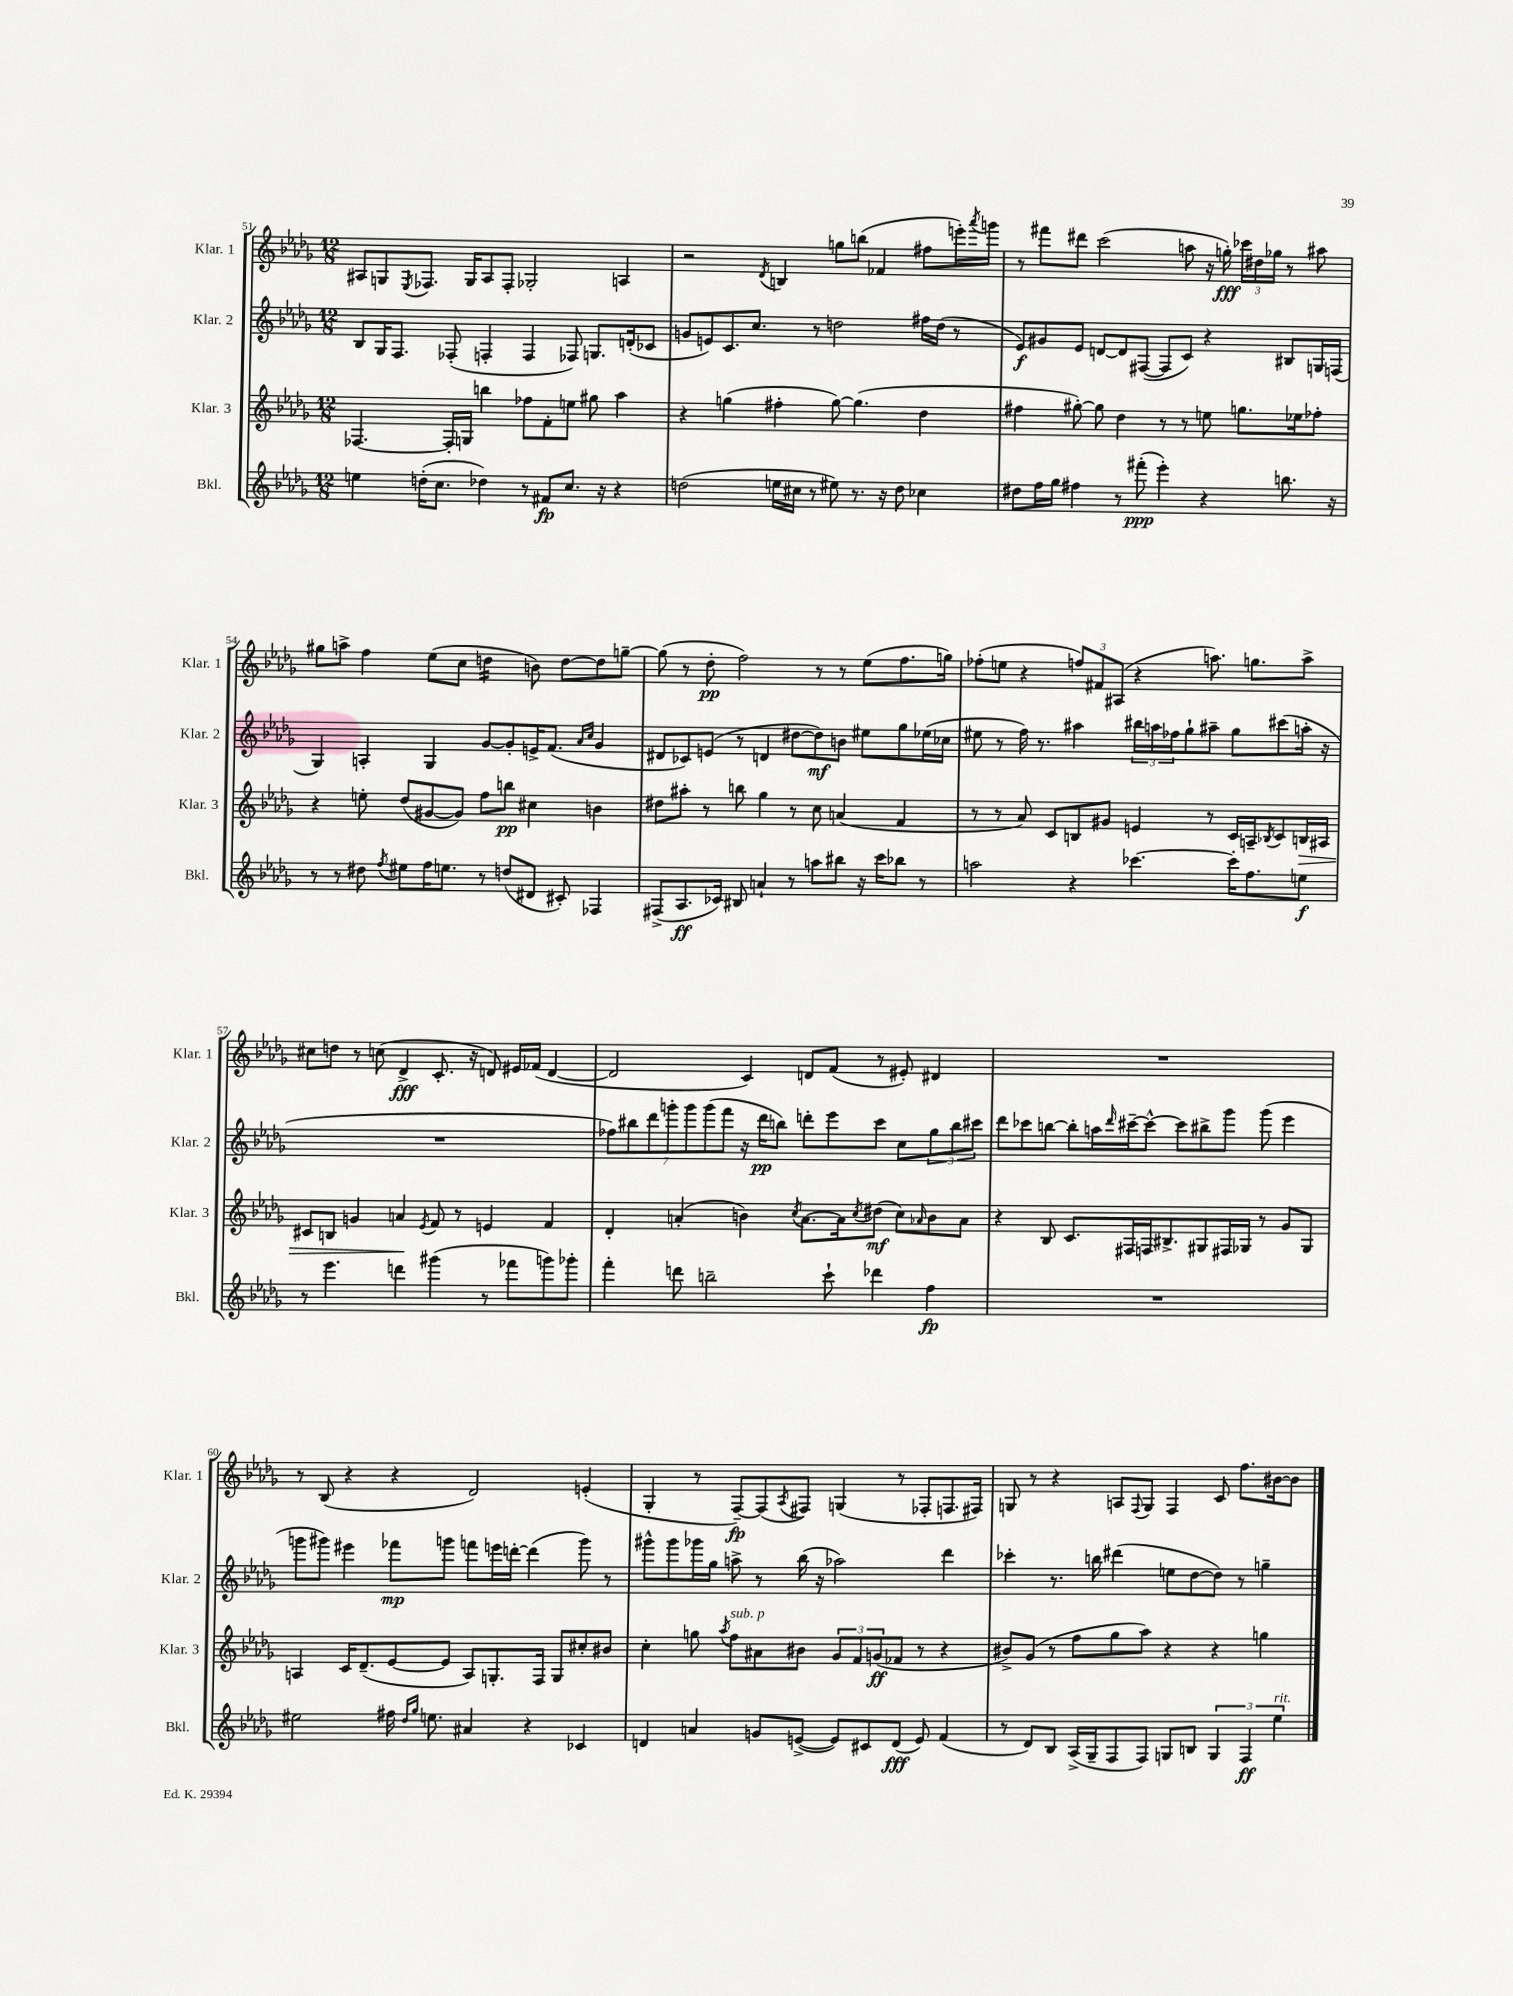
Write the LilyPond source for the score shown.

<<
\new StaffGroup <<
\new Staff = "s0" \with { instrumentName = "Klar. 1" shortInstrumentName = "Klar. 1" } {
    \clef treble \key des \major \numericTimeSignature \time 12/8
    ais8 g8 \acciaccatura { ees8 } fes8. g16 ais8 fes8-. ges2-. a4 |
    r2 \acciaccatura { des'8 } b4 g''8 b''8( fes'4 fis''8 e'''16-.) \acciaccatura { aes'''8 } g'''16 |
    r8 fis'''8 dis'''8 c'''2( a''8 r16 g''16-.\fff) \tuplet 3/2 { ces'''16 dis''16 ges''16 } r8 ais''8 |
    gis''8 a''8-> f''4 ees''8( c''8 d''4:16 b'8) d''8~ d''8 g''8~-- |
    g''8( r8 des''8-.\pp f''2) r8 r8 ees''8( f''8. g''16) |
    fes''8-.( e''8 r4 \tuplet 3/2 { f''8) fis'8 ais8( } r4 a''8.) g''8. a''8-> |
    cis''8 d''8 r8 c''8( des'4->\fff c'8.-. r16 d'8) eis'16 fes'16( d'4~ |
    d'2 c'4) d'8 f'8( r8 eis'8-.) dis'4 |
    R1. |
    r8 bes8( r4 r4 des'2) e'4-.( |
    ges4-. r8 f8~--\fp) f8( \acciaccatura { aes8 } fis8) g4( r8 fes8-. f8. fis16) |
    g8 r8 r4 a8 \appoggiatura { f8 } g8 f4 c'8 f''8. bis'16~ bis'8 \bar "|." |
}
\new Staff = "s1" \with { instrumentName = "Klar. 2" shortInstrumentName = "Klar. 2" } {
    \clef treble \key des \major \numericTimeSignature \time 12/8
    bes8 ges16 f8. fes8-.( f4-. f4 fes8) g8. d'16-.( ces'8 |
    g'8 e'8) c'8. c''8. r8 d''2 fis''16 d''16( r8 |
    ees'8\f) gis'8 ees'8 d'8~ d'8 fis8~( fis8 c'8) r4 bis8 g16 f16( |
    ges4) a4-. ges4 ges'8~ ges'8-. e'16-> f'8.( \grace { aes'16 c''16 } ges'4 |
    dis'8 ces'8) e'8( r8 d'4 dis''8~ dis''8\mf) b'8 eis''8 ges''8 ees''16( ces''16 |
    eis''8 r8 f''16) r8. ais''4 \tuplet 3/2 { bis''16 a''16 fes''16 } ges''8-! ais''8-- ges''8 cis'''8( a''16-. r16 |
    R1. |
    \tuplet 7/4 { fes''8) bis''8 des'''8 g'''8-. g'''8 g'''8( f'''8 } r16 des'''16\pp b''8) d'''8-. ees'''8 c'''8 c''8 \tuplet 3/2 { ges''8 b''8 cis'''8 } |
    des'''8 ces'''8 b''8~ b''8-. a''16 \grace { des'''16 } cis'''16~-- cis'''8~-^ cis'''8 bis''8-> ges'''8 ges'''8( ees'''4 |
    g'''8 gis'''8) eis'''4 fes'''8\mp g'''8 f'''8 e'''16 d'''16~-. d'''4( g'''8) r8 |
    gis'''8-^ gis'''8 ges'''16 ges''16 a''8-> r8 bes''16( r16 aes''2) des'''4 |
    ces'''4-. r8. b''16 dis'''4( e''8 des''8~ des''8) r8 g''4-- \bar "|." |
}
\new Staff = "s2" \with { instrumentName = "Klar. 3" shortInstrumentName = "Klar. 3" } {
    \clef treble \key des \major \numericTimeSignature \time 12/8
    fes4.~ fes16-. g16 b''4 fes''8 f'8-. e''8 gis''8 aes''4 |
    r4 g''4( fis''4-. g''8~) g''4.( des''4 |
    fis''4 gis''8~-.) gis''8 des''4 r8 r8 e''8 g''8. ees''16 fes''8-. |
    r4 e''8-. des''8( gis'8~ gis'8) f''8 b''8\pp cis''4 b'4 |
    dis''8 ais''8-. r8 b''8 ges''4 r8 c''8 a'4( f'4 |
    r8 r8 aes'8) c'8 b8 gis'8 e'4 r8 c'16 a16-- \acciaccatura { bes8 } c'8 b16\> ais16 |
    cis'8 b8 g'4 a'4\! \acciaccatura { ees'8 } f'8 r8 e'4 f'4 |
    des'4-. a'4-.( b'4) \acciaccatura { c''8 } a'8.~ a'16 \acciaccatura { c''8 } dis''8\mf( c''8) \grace { aes'16 } b'8 aes'8 |
    r4 bes8 c'8. fis16 f16 bis8.-> gis8 fis16 ges16 r8 ges'8 ges8 |
    a4 c'16 des'8.--( ees'8~ ees'8 a8) g8.-. f16 g8 cis''8-. bis'8 |
    c''4-. g''8 \acciaccatura { aes''8 } f''8^\markup { \italic "sub. p" } ais'8 bis'8 \tuplet 3/2 { ges'8 f'8 g'8\ff( } fes'8 r8 r4 |
    bis'8->) ges'8( r8 f''8 ges''8 aes''8) r4 r4 g''4 \bar "|." |
}
\new Staff = "s3" \with { instrumentName = "Bkl." shortInstrumentName = "Bkl." } {
    \clef treble \key des \major \numericTimeSignature \time 12/8
    e''4 d''16-.( c''8. des''4) r8 fis'8\fp c''8. r16 r4 |
    d''2( e''16 cis''16 r8 eis''8) r8. r16 d''8 ces''4 |
    dis''8 f''16 ges''16 fis''4 r8 fis'''8-.\ppp( ees'''4-.) r4 b''8. r16 |
    r8 r8 dis''8 \acciaccatura { f''8 } eis''8 f''16 e''8. r8 d''8( dis'8 cis'8-.) fes4 |
    fis8->( aes8.\ff ces'16) bis8 a'4-! r8 a''8 bis''8 r16 c'''16 bes''8 r8 |
    a''2 r4 ces'''4.~ ces'''16-. f''8. e''8\f |
    r8 ees'''4. d'''4 gis'''4( r8 fes'''8 g'''8) ges'''8-. |
    f'''4-. d'''8 b''2-- c'''8-! des'''4 f''4\fp |
    R1. |
    eis''2 fis''16 \grace { des''16 ges''16 } e''8. ais'4 r4 ces'4 |
    d'4 a'4 g'8 e'8~->( e'8) cis'8 d'8\fff( e'8) f'4( |
    r8 des'8) bes8 aes16->( ges16-- f8 f8) g8 b8 \tuplet 3/2 { g4 f4\ff ees''4^\markup { \italic "rit." } } \bar "|." |
}
>>
>>
\layout { \context { \Score currentBarNumber = #51 } }
